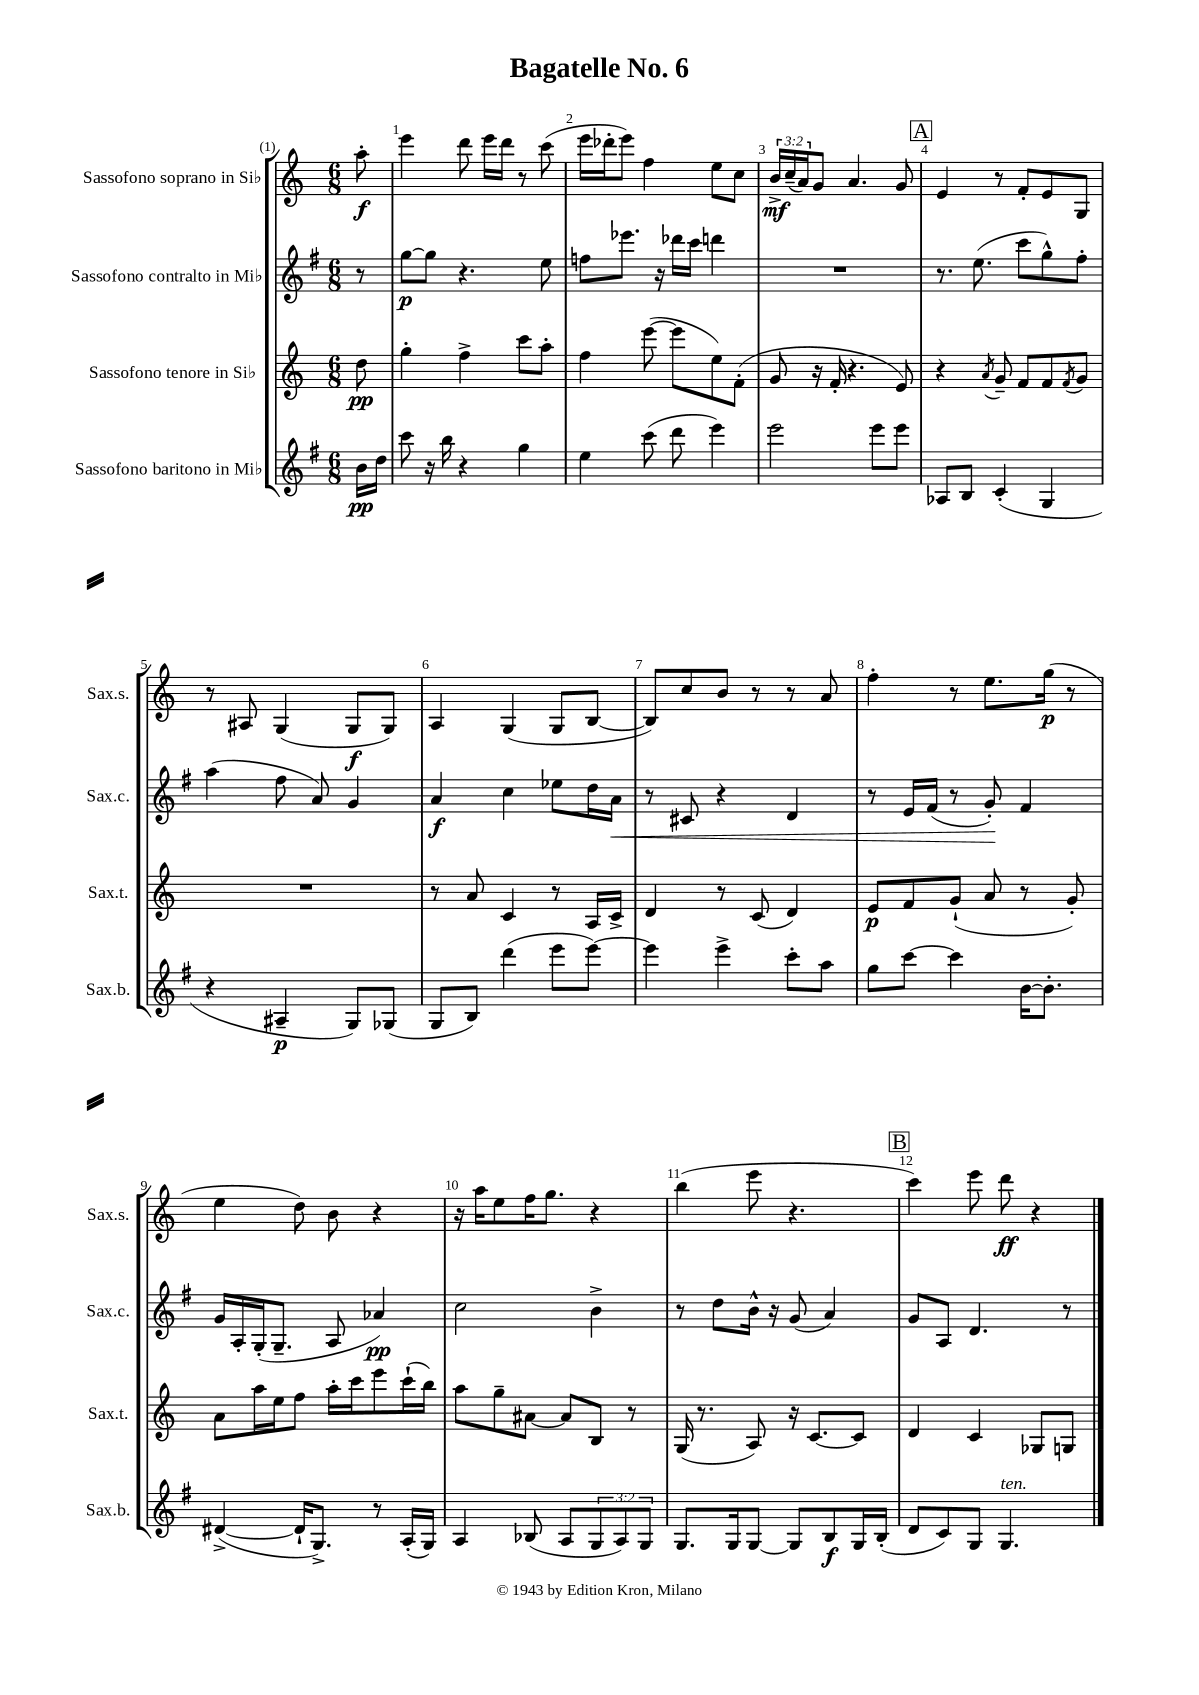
\header { title = "Bagatelle No. 6" }
<<
\new StaffGroup <<
\new Staff = "s0" \with { instrumentName = "Sassofono soprano in Sib" shortInstrumentName = "Sax.s." } {
    \clef treble \key c \major \numericTimeSignature \time 6/8 \override Staff.TupletNumber.text = #tuplet-number::calc-fraction-text \partial 8
    a''8-.\f |
    e'''4 d'''8 e'''16 d'''16 r8 c'''8( |
    e'''16 des'''16-. e'''8) f''4 e''8 c''8 |
    \tuplet 3/2 { b'16->\mf c''16--( a'16) } g'8 a'4. g'8 |
    \mark \markup { \box "A" } e'4 r8 f'8-. e'8 g8 |
    r8 ais8 g4( g8\f g8) |
    a4 g4( g8 b8~ |
    b8) c''8 b'8 r8 r8 a'8 |
    f''4-. r8 e''8. g''16\p( r8 |
    e''4 d''8) b'8 r4 |
    r16 a''16 e''8 f''16 g''8. r4 |
    b''4( e'''8 r4. |
    \mark \markup { \box "B" } c'''4) e'''8 d'''8\ff r4 \bar "|." |
}
\new Staff = "s1" \with { instrumentName = "Sassofono contralto in Mib" shortInstrumentName = "Sax.c." } {
    \clef treble \key g \major \numericTimeSignature \time 6/8 \partial 8
    r8 |
    g''8~\p g''8 r4. e''8 |
    f''8 ees'''8. r16 des'''16 c'''16 d'''4 |
    R2. |
    \mark \markup { \box "A" } r8. e''8.( c'''8 g''8-^) fis''8-. |
    a''4( fis''8 a'8) g'4 |
    a'4\f c''4 ees''8 d''16 a'16\< |
    r8 cis'8 r4 d'4 |
    r8 e'16 fis'16( r8 g'8-.\!) fis'4 |
    g'16 a16-. g16-.( g8.-- a8 aes'4\pp) |
    c''2 b'4-> |
    r8 d''8 b'16-^ r16 g'8( a'4) |
    \mark \markup { \box "B" } g'8 a8 d'4. r8 \bar "|." |
}
\new Staff = "s2" \with { instrumentName = "Sassofono tenore in Sib" shortInstrumentName = "Sax.t." } {
    \clef treble \key c \major \numericTimeSignature \time 6/8 \partial 8
    d''8\pp |
    g''4-. f''4-> c'''8 a''8-. |
    f''4 e'''8~( e'''8 e''8) f'8-.( |
    g'8 r16 f'16-. r4. e'8) |
    \mark \markup { \box "A" } r4 \acciaccatura { a'8 } g'8-- f'8 f'8 \acciaccatura { f'8 } g'8 |
    R2. |
    r8 a'8 c'4 r8 a16 c'16-> |
    d'4 r8 c'8( d'4) |
    e'8\p f'8 g'8-!( a'8 r8 g'8-.) |
    a'8 a''16 e''16 f''8 a''16-. c'''16 e'''8 c'''16-!( b''16) |
    a''8 g''8-- ais'8~ ais'8 b8 r8 |
    g16( r8. a8) r16 c'8.~ c'8 |
    \mark \markup { \box "B" } d'4 c'4 ges8 g8 \bar "|." |
}
\new Staff = "s3" \with { instrumentName = "Sassofono baritono in Mib" shortInstrumentName = "Sax.b." } {
    \clef treble \key g \major \numericTimeSignature \time 6/8 \override Staff.TupletNumber.text = #tuplet-number::calc-fraction-text \partial 8
    b'16\pp d''16 |
    c'''8 r16 b''16 r4 g''4 |
    e''4 c'''8( d'''8 e'''4) |
    e'''2 e'''8 e'''8 |
    \mark \markup { \box "A" } aes8 b8 c'4-.( g4 |
    r4 ais4--\p g8) ges8( |
    g8 b8) d'''4( e'''8 e'''8~) |
    e'''4 e'''4-> c'''8-. a''8 |
    g''8 c'''8~ c'''4 b'16~ b'8.-. |
    dis'4~->( dis'16-! g8.->) r8 a16-.( g16) |
    a4 bes8( a8 \tuplet 3/2 { g8 a8) g8 } |
    g8. g16 g8~ g8 b8\f g16 b16-.( |
    \mark \markup { \box "B" } d'8 c'8) g8 g4.^\markup { \italic "ten." } \bar "|." |
}
>>
>>
\layout { \context { \Score \override BarNumber.break-visibility = ##(#f #t #t) barNumberVisibility = #all-bar-numbers-visible } }
